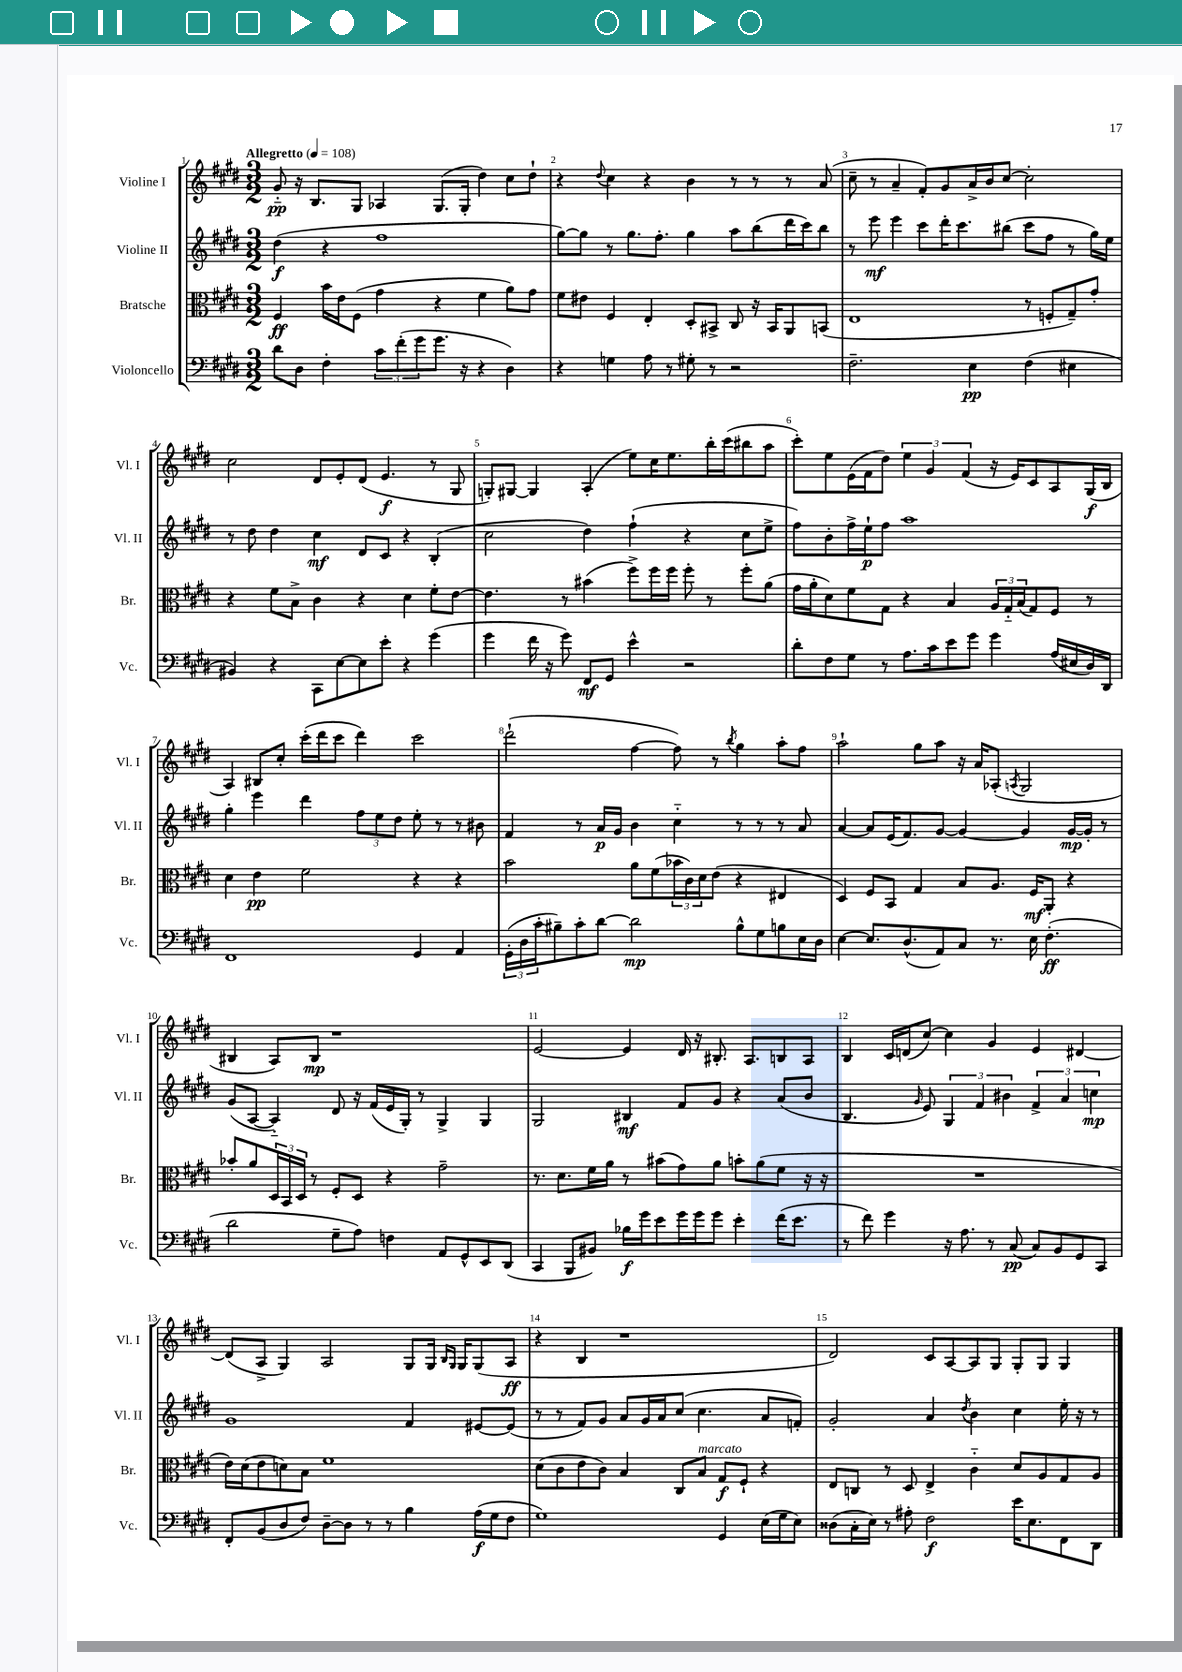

**kern	**dynam	**kern	**dynam	**kern	**dynam	**kern	**dynam
*part4	*part4	*part3	*part3	*part2	*part2	*part1	*part1
*staff4	*staff4	*staff3	*staff3	*staff2	*staff2	*staff1	*staff1
*I"Violoncello	*	*I"Bratsche	*	*I"Violine II	*	*I"Violine I	*
*I'Vc.	*	*I'Br.	*	*I'Vl. II	*	*I'Vl. I	*
*clefF4	*	*clefC3	*	*clefG2	*	*clefG2	*
*k[f#c#g#d#]	*	*k[f#c#g#d#]	*	*k[f#c#g#d#]	*	*k[f#c#g#d#]	*
*M3/2	*	*M3/2	*	*M3/2	*	*M3/2	*
*MM108	*	*MM108	*	*MM108	*	*MM108	*
=1	=1	=1	=1	=1	=1	=1	=1
!	!	!	!	!	!	!LO:TX:a:B:t=Allegretto	!
8d#\L	.	4F#/	ff	(4dd#\	f	8g#/	pp
8D#\J	.	.	.	.	.	16r	.
.	.	.	.	.	.	8.B/L	.
4F#'\	.	16b\LL	.	4r	.	.	.
.	.	16e\J	.	.	.	.	.
.	.	(8F#\J	.	.	.	8G#/J	.
12c#\L	.	4g#\	.	1ff#	.	4A-X/	.
(12f#'\	.	.	.	.	.	.	.
12g#\	.	.	.	.	.	.	.
8.g#\J	.	4r	.	.	.	(8.G#/L	.
16r	.	.	.	.	.	16G#'/Jk	.
4r	.	4f#\	.	.	.	4dd#\)	.
4D#\)	.	8a\L)	.	.	.	8cc#\L	.
.	.	8g#\J	.	.	.	8dd#`\J	.
=2	=2	=2	=2	=2	=2	=2	=2
4r	.	8f#\L	.	[8gg#\L)	.	4r	.
.	.	8e#X\J	.	8gg#\J]	.	.	.
.	.	.	.	.	.	8qqdd#/	.
4Gn\	.	4F#/	.	8r	.	4cc#\	.
.	.	.	.	8.gg#\L	.	.	.
8A\	.	4E'/	.	.	.	4r	.
.	.	.	.	8.ff#'\J	.	.	.
8r	.	.	.	.	.	.	.
8G#X'\	.	8D#'/L	.	4gg#\	.	4b\	.
8r	.	8BB#X^/J	.	.	.	.	.
2r	.	8C#/	.	8aa\L	.	8r	.
.	.	16r	.	(8bb\	.	8r	.
.	.	16BB#/KL	.	.	.	.	.
.	.	8AA/	.	16ddd#\L	.	8r	.
.	.	.	.	16ccc#\J)	.	.	.
.	.	(8BBn/J	.	8bb\J	.	(8a/	.
=3	=3	=3	=3	=3	=3	=3	=3
2.F#~\	.	1E	.	8r	.	8cc#~\	.
.	.	.	.	8eee\	mf	8r	.
.	.	.	.	4eee\	.	4a~/	.
.	.	.	.	8ccc#\L	.	8f#'/L)	.
.	.	.	.	16ddd#'\K	.	8g#/	.
.	.	.	.	8.ccc#\	.	.	.
4E\	pp	.	.	.	.	16a^/L	.
.	.	.	.	.	.	16b/J	.
.	.	.	.	(8bb#X\J	.	[8cc#/J	.
(4F#\	.	8r	.	8ccc#\L	.	2cc#'\]	.
.	.	8Fn'/L	.	8ff#\J	.	.	.
4E#X\	.	8G#~/)	.	8r	.	.	.
.	.	8g#'/J	.	16gg#\LL)	.	.	.
.	.	.	.	16ee\JJ	.	.	.
!!LO:LB:g=z
=4	=4	=4	=4	=4	=4	=4	=4
4BB#X/)	.	4r	.	8r	.	2cc#\	.
.	.	.	.	8dd#\	.	.	.
4r	.	8f#\L	.	4dd#\	.	.	.
.	.	8B^\J	.	.	.	.	.
8CC#\L	.	4c#\	.	4cc#\	mf	8d#/L	.
[8E\	.	.	.	.	.	8e'/	.
8E\]	.	4r	.	8d#/L	.	(8d#/J	.
8e'\J	.	.	.	8c#/J	.	4.e/	f
4r	.	4d#\	.	4r	.	.	.
(4g#\	.	8f#'\L	.	(4B'/	.	8r	.
.	.	[8e\J	.	.	.	8G#/	.
=5	=5	=5	=5	=5	=5	=5	=5
4g#\	.	4.e\]	.	2cc#\	.	8Gn'/L)	.
.	.	.	.	.	.	[8G#X/J	.
16f#\	.	.	.	.	.	4G#/]	.
16r	.	.	.	.	.	.	.
8g#\)	.	8r	.	.	.	.	.
8FF#/L	mf	(4b#X\	.	4dd#\)	.	(4A'/	.
8GG#/J	.	.	.	.	.	.	.
4e^^\	.	8ff#^\L)	.	(4ff#`\	.	8ee\L)	.
.	.	16ff#\L	.	.	.	16cc#\K	.
.	.	16ff#\JJ	.	.	.	8.ee\	.
2r	.	8ff#'\	.	4r	.	.	.
.	.	8r	.	.	.	16bb'\L	.
.	.	.	.	.	.	(16ccc#\J	.
.	.	8ff#'\L	.	8cc#\L	.	8bb#X\	.
.	.	(8a\J	.	8ee^\J	.	8aa\J	.
=6	=6	=6	=6	=6	=6	=6	=6
8d#'\L	.	16g#\LL	.	8ff#\L)	.	8ccc#'\L)	.
.	.	16a'\J	.	.	.	.	.
8F#\	.	8d#\)	.	8b'\	.	8ee\	.
8G#\J	.	8f#\	.	16ff#^\L	.	(16e\L	.
.	.	.	.	16ee`\J	p	16f#\J	.
8r	.	8G#\J	.	8ff#\J	.	8dd#\J)	.
8.A\L	.	4r	.	1aa	.	6ee\	.
.	.	.	.	.	.	6g#/	.
16c#\k	.	.	.	.	.	.	.
8e\	.	4B/	.	.	.	.	.
.	.	.	.	.	.	(6f#/	.
8g#\J	.	.	.	.	.	.	.
4g#\	.	24A/LL	.	.	.	16r	.
.	.	24G#/	.	.	.	.	.
.	.	.	.	.	.	16e/KL)	.
.	.	(24B/J	.	.	.	.	.
.	.	8G#/)	.	.	.	8c#/	.
(16A/LL	.	8F#/J	.	.	.	8A/	.
16E#X/	.	.	.	.	.	.	.
16D#/)	.	8r	.	.	.	(16G#/L	f
16DD#/JJ	.	.	.	.	.	16B/JJ	.
!!LO:LB:g=z
=7	=7	=7	=7	=7	=7	=7	=7
1FF#	.	4d#\	.	4gg#'\	.	4A/)	.
.	.	4e\	pp	4eee\	.	8B#X/L	.
.	.	.	.	.	.	8cc#'/J	.
.	.	2f#\	.	4ddd#\	.	(16ccc#'\LL	.
.	.	.	.	.	.	16ddd#\J	.
.	.	.	.	.	.	8ccc#\J	.
.	.	.	.	12ff#\L	.	4ddd#\)	.
.	.	.	.	12ee\	.	.	.
.	.	.	.	12dd#\J	.	.	.
4GG#/	.	4r	.	8ee'\	.	2ccc#\	.
.	.	.	.	8r	.	.	.
4AA/	.	4r	.	8r	.	.	.
.	.	.	.	8b#X\	.	.	.
=8	=8	=8	=8	=8	=8	=8	=8
(24GG#'\LL	.	2b\	.	4f#/	.	(2ddd#`\	.
24D#\	.	.	.	.	.	.	.
24c#'\J	.	.	.	.	.	.	.
8B#X~\)	.	.	.	.	.	.	.
8c#'\	.	.	.	8r	.	.	.
[8d#\J	.	.	.	16a/LL	p	.	.
.	.	.	.	16g#/JJ	.	.	.
2d#\]	mp	8a\L	.	4b\	.	[4ff#\	.
.	.	(8f#\	.	.	.	.	.
.	.	24b-X\L	.	4cc#\	.	8ff#\])	.
.	.	24c#\)	.	.	.	.	.
.	.	24d#\J	.	.	.	.	.
.	.	(8e\J	.	.	.	8r	.
.	.	.	.	.	.	8qbb/	.
8B#^^\L	.	4r	.	8r	.	4gg#\	.
8G#\	.	.	.	8r	.	.	.
8Bn\	.	4E#X/	.	8r	.	8aa'\L	.
16E\L	.	.	.	8a/	.	8ff#\J	.
16D#\JJ	.	.	.	.	.	.	.
=9	=9	=9	=9	=9	=9	=9	=9
[4E\	.	4D#/)	.	[4a/	.	2aa`\	.
8.E/L]	.	8F#/L	.	8a/L]	.	.	.
.	.	8BB/J	.	(16e/K	.	.	.
(8.D#^^/	.	.	.	8.f#/)	.	.	.
.	.	4G#/	.	.	.	8gg#\L	.
8AA/)	.	.	.	[8g#/J	.	8aa\J	.
8C#/J	.	8B/L	.	4g#/_	.	16r	.
.	.	.	.	.	.	16a/KL	.
8.r	.	8.A/J	.	.	.	(8A-X'/J	.
.	.	.	.	.	.	8qAn/	.
.	.	.	.	4g#/]	.	2G#/	.
16E\	.	16F#/KL	mf	.	.	.	.
(4.F#'\	ff	8AA'/J	.	.	.	.	.
.	.	4r	.	[16g#/LL	mp	.	.
.	.	.	.	16g#'/JJ]	.	.	.
.	.	.	.	8r	.	.	.
!!LO:LB:g=z
=10	=10	=10	=10	=10	=10	=10	=10
2d#\	.	8b-X'/L	.	(8g#/L	.	4B#X/	.
.	.	8a/	.	[8A/J	.	.	.
.	.	24D#/L	.	4A/])	.	8A/L)	.
.	.	24BB/	.	.	.	.	.
.	.	24D#/JJ	.	.	.	.	.
.	.	8r	.	.	.	8B#/J	mp
8G#~\L	.	8F#'/L	.	8d#/	.	1r	.
8A\J)	.	8D#/J	.	16r	.	.	.
.	.	.	.	(16f#/LL	.	.	.
4Fn\	.	4r	.	16e/	.	.	.
.	.	.	.	16G#'/JJ)	.	.	.
.	.	.	.	8r	.	.	.
8AA/L	.	2g#~\	.	4G#^/	.	.	.
8GG#^^/	.	.	.	.	.	.	.
8EE/	.	.	.	4G#/	.	.	.
(8DD#/J	.	.	.	.	.	.	.
=11	=11	=11	=11	=11	=11	=11	=11
4CC#/	.	8.r	.	2G#/	.	[2e/	.
.	.	8.d#\L	.	.	.	.	.
8BBB/L	.	.	.	.	.	.	.
8BB#X/J)	.	16f#\L	.	.	.	.	.
.	.	16a\JJ	.	.	.	.	.
16B-X\LL	f	8r	.	4B#X/	mf	4e/]	.
16g#\J	.	.	.	.	.	.	.
8e\	.	(8b#X\L	.	.	.	.	.
16g#\L	.	8g#\)	.	8f#/L	.	16d#/	.
16g#\J	.	.	.	.	.	16r	.
8g#\J	.	8a\J	.	8g#/J	.	8.B#X'/	.
4e'\	.	8bn'\L	.	4r	.	.	.
.	.	.	.	.	.	8.A/L	.
.	.	(8a\	.	.	.	.	.
(16f#\KL	.	8f#\J	.	(8a/L	.	8Bn/	.
8.e\J	.	.	.	.	.	.	.
.	.	16r	.	8b/J	.	8A/J	.
.	.	16r	.	.	.	.	.
=12	=12	=12	=12	=12	=12	=12	=12
8r	.	1.r	.	4.B/	.	4B/	.
8f#\)	.	.	.	.	.	.	.
4g#\	.	.	.	.	.	16c#/LL	.
.	.	.	.	.	.	(16dn/J	.
.	.	.	.	16qqg#/	.	.	.
.	.	.	.	8e/)	.	[8cc#/J)	.
16r	.	.	.	6G#/	.	4cc#\]	.
8.A\	.	.	.	.	.	.	.
.	.	.	.	6f#/	.	.	.
8r	.	.	.	.	.	4g#/	.
.	.	.	.	6b#X\	.	.	.
(8C#/	pp	.	.	.	.	.	.
8C#/L)	.	.	.	6f#^/	.	4e/	.
8BB/	.	.	.	.	.	.	.
.	.	.	.	6a/	.	.	.
8GG#/	.	.	.	.	.	[4d#X/	.
.	.	.	.	6ccn\	mp	.	.
8CC#/J	.	.	.	.	.	.	.
!!LO:LB:g=z
=13	=13	=13	=13	=13	=13	=13	=13
8FF#'/L	.	16e\LL)	.	1g#	.	(8d#/L]	.
.	.	(16d#\J	.	.	.	.	.
(8BB/	.	8e\	.	.	.	8A^/J	.
8D#/	.	8dn\)	.	.	.	4G#/)	.
8F#/J)	.	8B\J	.	.	.	.	.
[8D#~\L	.	1f#	.	.	.	2A/	.
8D#\J]	.	.	.	.	.	.	.
8r	.	.	.	.	.	.	.
8r	.	.	.	.	.	.	.
4B\	.	.	.	4f#/	.	8G#/L	.
.	.	.	.	.	.	16G#/Jk	.
.	.	.	.	.	.	16qqB/LL	.
.	.	.	.	.	.	16qqG#/JJ	.
.	.	.	.	.	.	16G#/KL	.
(16A\LL	f	.	.	[8e#X/L	.	(8G#/	.
16G#\J	.	.	.	.	.	.	.
8F#\J	.	.	.	(8e#/J]	.	8A/J	ff
=14	=14	=14	=14	=14	=14	=14	=14
1G#)	.	(8d#\L	.	8r	.	4r	.
.	.	8c#\	.	8r	.	.	.
.	.	8e\	.	8f#/L)	.	4B/	.
.	.	8c#\J)	.	8g#/J	.	.	.
.	.	4B/	.	8a/L	.	1r	.
.	.	.	.	16g#/L	.	.	.
.	.	.	.	16a/J	.	.	.
.	.	8C#/L	.	(8cc#/J	.	.	.
!	!	!LO:TX:a:i:t=marcato	!	!	!	!	!
.	.	8B/J	.	4.cc#\	.	.	.
4GG#/	.	8G#/L	f	.	.	.	.
.	.	8F#`/J	.	.	.	.	.
(16E\LL	.	4r	.	8a/L	.	.	.
16G#\J	.	.	.	.	.	.	.
8E\J)	.	.	.	8fn'/J)	.	.	.
=15	=15	=15	=15	=15	=15	=15	=15
(8D##X\L	.	8E/L	.	2g#'/	.	2d#/)	.
16C#'\L	.	8Cn/J	.	.	.	.	.
16E\JJ)	.	.	.	.	.	.	.
8r	.	8r	.	.	.	.	.
8A#X'\	.	8D#/	.	.	.	.	.
2F#\	f	4E^/	.	4a/	.	8c#/L	.
.	.	.	.	.	.	[8A/	.
.	.	.	.	8qdd#/	.	.	.
.	.	4c#\	.	4b\	.	8A/]	.
.	.	.	.	.	.	8G#/J	.
16e\KL	.	8d#/L	.	4cc#\	.	8G#'/L	.
8.E\	.	.	.	.	.	.	.
.	.	8A/	.	.	.	8G#/J	.
8FF#\	.	8G#/	.	16ee'\	.	4G#/	.
.	.	.	.	16r	.	.	.
8DD#\J	.	8A/J	.	8r	.	.	.
==	==	==	==	==	==	==	==
*-	*-	*-	*-	*-	*-	*-	*-
